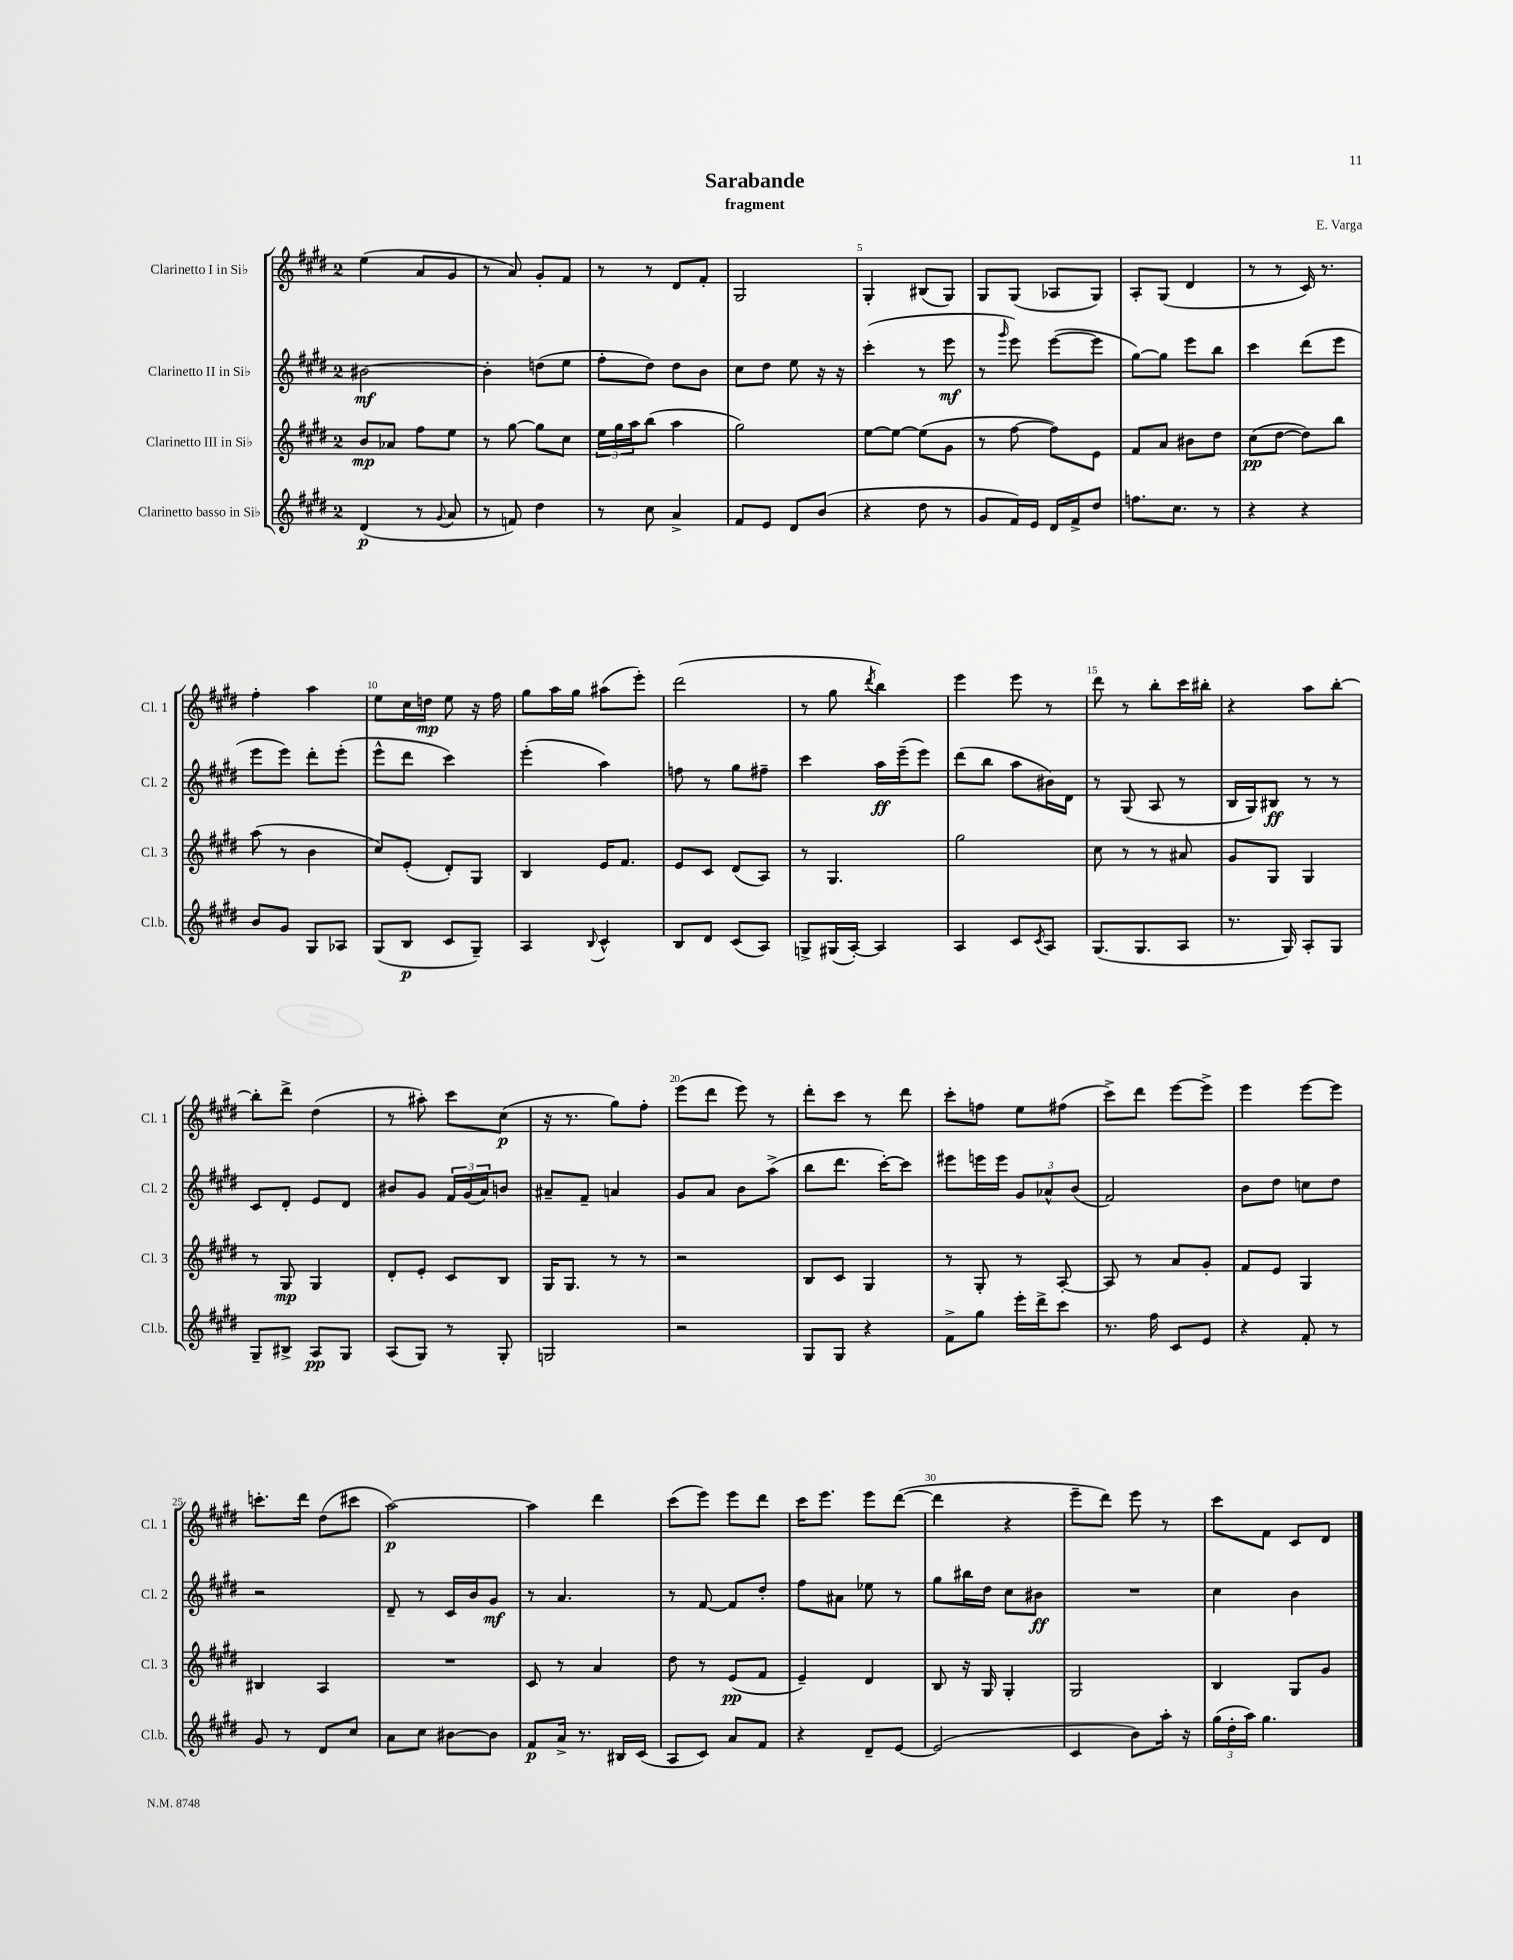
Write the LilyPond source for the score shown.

\header { title = "Sarabande" composer = "E. Varga" subtitle = "fragment" }
<<
\new StaffGroup <<
\new Staff = "s0" \with { instrumentName = "Clarinetto I in Sib" shortInstrumentName = "Cl. 1" } {
    \clef treble \key e \major \once \override Staff.TimeSignature.style = #'single-digit \time 2/4
    e''4( a'8 gis'8 |
    r8 a'8) gis'8-. fis'8 |
    r8 r8 dis'8 fis'8-. |
    gis2 |
    gis4-. bis8( gis8) |
    gis8 gis8( aes8 gis8) |
    a8-. gis8( dis'4 |
    r8 r8 cis'16) r8. |
    fis''4-. a''4 |
    e''8 cis''16 d''16\mp e''8 r16 fis''16 |
    gis''8 a''16 gis''16 ais''8( e'''8-.) |
    dis'''2( |
    r8 gis''8 \acciaccatura { dis'''8 } b''4) |
    e'''4 e'''8 r8 |
    dis'''8 r8 b''8-. cis'''16 bis''16-. |
    r4 a''8 b''8~-. |
    b''8-. dis'''8-> dis''4( |
    r8 ais''8-.) cis'''8 cis''8\p( |
    r16 r8. gis''8) fis''8-. |
    e'''8( dis'''8 e'''8) r8 |
    dis'''8-. cis'''8 r8 dis'''8 |
    cis'''8-. f''8 e''8 fis''8( |
    cis'''8->) dis'''8 e'''8~ e'''8-> |
    e'''4 e'''8~ e'''8 |
    c'''8.-. dis'''16 dis''8( cis'''8 |
    a''2~\p) |
    a''4 dis'''4 |
    cis'''8( e'''8) e'''8 dis'''8 |
    cis'''16 e'''8. e'''8 dis'''8~( |
    dis'''4 r4 |
    e'''8-- dis'''8) e'''8 r8 |
    cis'''8 fis'8 cis'8 dis'8 \bar "|." |
}
\new Staff = "s1" \with { instrumentName = "Clarinetto II in Sib" shortInstrumentName = "Cl. 2" } {
    \clef treble \key e \major \once \override Staff.TimeSignature.style = #'single-digit \time 2/4
    bis'2~\mf |
    bis'4-. d''8( e''8 |
    fis''8-. dis''8) dis''8 b'8 |
    cis''8 dis''8 e''8 r16 r16 |
    cis'''4-.( r8 e'''8\mf |
    r8 \grace { gis'''16 } e'''8) e'''8~( e'''8 |
    gis''8~) gis''8 e'''8 b''8 |
    cis'''4 dis'''8( e'''8 |
    e'''8 e'''8) dis'''8-. e'''8-.( |
    e'''8-^ dis'''8 cis'''4) |
    e'''4-.( a''4) |
    f''8 r8 gis''8 fis''8-- |
    cis'''4 a''16\ff e'''16--( e'''8) |
    dis'''8( b''8 a''8 bis'16) dis'16 |
    r8 gis8( a8 r8 |
    b16 gis16) bis8\ff r8 r8 |
    cis'8 dis'8-. e'8 dis'8 |
    bis'8 gis'8 \tuplet 3/2 { fis'16 gis'16( a'16) } b'8 |
    ais'8-- fis'8-- a'4 |
    gis'8 a'8 b'8 a''8->( |
    b''8 dis'''8. cis'''16~-.) cis'''8 |
    eis'''8 e'''16 e'''16 \tuplet 3/2 { gis'8 aes'8-^ b'8( } |
    fis'2) |
    b'8 dis''8 c''8 dis''8 |
    r2 |
    dis'8-- r8 cis'16 b'16 gis'8\mf |
    r8 a'4. |
    r8 fis'8~ fis'8 dis''8-. |
    fis''8 ais'8 ees''8 r8 |
    gis''8 bis''16 dis''16 cis''8 bis'8\ff |
    R2 |
    cis''4 b'4 \bar "|." |
}
\new Staff = "s2" \with { instrumentName = "Clarinetto III in Sib" shortInstrumentName = "Cl. 3" } {
    \clef treble \key e \major \once \override Staff.TimeSignature.style = #'single-digit \time 2/4
    b'8\mp aes'8 fis''8 e''8 |
    r8 gis''8~ gis''8 cis''8 |
    \tuplet 3/2 { e''16 gis''16 a''16 } b''8( a''4 |
    gis''2) |
    e''8~ e''8~ e''8( gis'8 |
    r8 fis''8~ fis''8) e'8 |
    fis'8 a'8 bis'8 dis''8 |
    cis''8\pp( dis''8~ dis''8) b''8 |
    a''8( r8 b'4 |
    cis''8) e'8-.( dis'8-.) gis8 |
    b4 e'16 fis'8. |
    e'8 cis'8 dis'8( a8) |
    r8 gis4. |
    gis''2 |
    cis''8 r8 r8 ais'8 |
    gis'8 gis8 gis4 |
    r8 gis8\mp gis4 |
    dis'8-. e'8-. cis'8 b8 |
    gis16 gis8. r8 r8 |
    r2 |
    b8 cis'8 gis4 |
    r8 gis8-. r8 a8~-. |
    a8 r8 a'8 gis'8-. |
    fis'8 e'8 gis4 |
    bis4 a4 |
    R2 |
    cis'8 r8 a'4 |
    dis''8 r8 e'8\pp( fis'8 |
    e'4--) dis'4 |
    b8 r16 gis16 gis4-. |
    gis2 |
    b4 gis8 gis'8 \bar "|." |
}
\new Staff = "s3" \with { instrumentName = "Clarinetto basso in Sib" shortInstrumentName = "Cl.b." } {
    \clef treble \key e \major \once \override Staff.TimeSignature.style = #'single-digit \time 2/4
    dis'4\p( r8 \appoggiatura { gis'8 } a'8 |
    r8 f'8) dis''4 |
    r8 cis''8 a'4-> |
    fis'8 e'8 dis'8 b'8( |
    r4 dis''8 r8 |
    gis'8 fis'16) e'16 dis'16 fis'16-> dis''8 |
    f''8. cis''8. r8 |
    r4 r4 |
    b'8 gis'8 gis8 aes8 |
    gis8( b8\p cis'8 gis8--) |
    a4 \appoggiatura { b8 } cis'4-^ |
    b8 dis'8 cis'8( a8) |
    g8-> gis16( a16~-.) a4 |
    a4 cis'8 \acciaccatura { cis'8 } a8 |
    gis8.( gis8. a8 |
    r8. gis16) a8-. gis8 |
    gis8-- bis8-> a8\pp gis8 |
    a8( gis8) r8 gis8-. |
    g2 |
    r2 |
    gis8 gis8 r4 |
    fis'8-> gis''8 e'''16-. dis'''16-> cis'''8 |
    r8. fis''16 cis'8 e'8 |
    r4 fis'8-. r8 |
    gis'8 r8 dis'8 cis''8 |
    a'8 cis''8 bis'8~ bis'8 |
    fis'8\p a'16-> r8. bis16 cis'16( |
    a8 cis'8) a'8 fis'8 |
    r4 dis'8-- e'8~ |
    e'2( |
    cis'4 b'8) a''16-. r16 |
    \tuplet 3/2 { gis''16( dis''16-. a''16) } gis''4. \bar "|." |
}
>>
>>
\layout { \context { \Score \override BarNumber.break-visibility = ##(#f #t #t) barNumberVisibility = #(every-nth-bar-number-visible 5) } }
